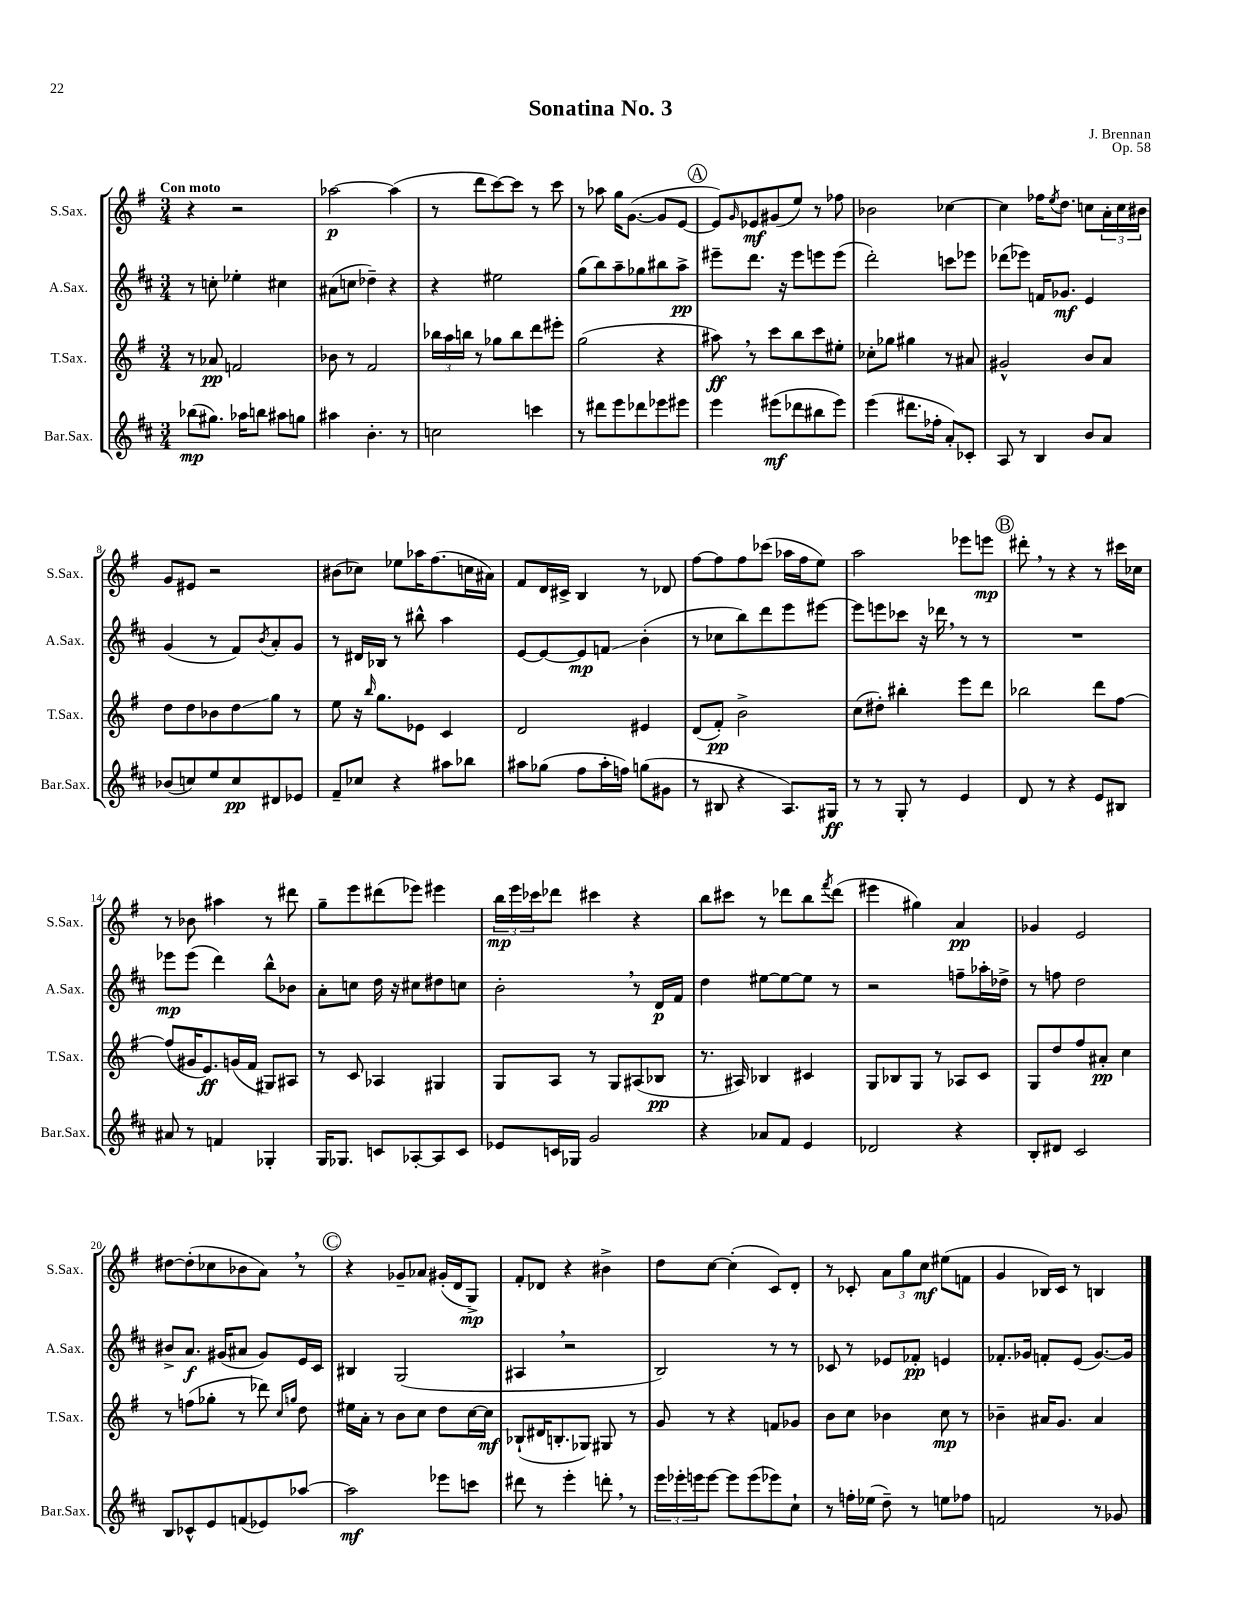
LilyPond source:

\header { title = "Sonatina No. 3" composer = "J. Brennan" opus = "Op. 58" }
<<
\new StaffGroup <<
\new Staff = "s0" \with { instrumentName = "S.Sax." shortInstrumentName = "S.Sax." } {
    \clef treble \key g \major \numericTimeSignature \time 3/4 \tempo "Con moto"
    r4 r2 |
    aes''2~\p aes''4( |
    r8 d'''8 c'''8~) c'''8 r8 c'''8 |
    r8 aes''8 g''16 g'8.~( g'8 e'8~ |
    \mark \markup { \circle "A" } e'8) \grace { g'16 } ees'8\mf gis'8( e''8) r8 fes''8 |
    bes'2 ces''4~ |
    ces''4 fes''16 \acciaccatura { e''8 } d''8. c''8 \tuplet 3/2 { a'16-. c''16 bis'16 } |
    g'8 eis'8 r2 |
    bis'8( ces''8) ees''8 aes''16 fis''8.( c''16 ais'16) |
    fis'8 d'16 cis'16-> b4 r8 des'8 |
    fis''8~ fis''8 fis''8 ces'''8( aes''16 fis''16 e''8) |
    a''2 ees'''8 e'''8\mp |
    \mark \markup { \circle "B" } dis'''8-. \breathe r8 r4 r8 cis'''16 ces''16 |
    r8 bes'8 ais''4 r8 dis'''8 |
    g''8-- e'''8 dis'''8( ees'''8) eis'''4 |
    \tuplet 3/2 { b''16\mp e'''16 ces'''16 } des'''8 cis'''4 r4 |
    b''8 cis'''8 r8 des'''8 b''8 \acciaccatura { fis'''8 } des'''8( |
    eis'''4 gis''4) a'4\pp |
    ges'4 e'2 |
    dis''8~ dis''8-.( ces''8 bes'8 a'8) \breathe r8 |
    \mark \markup { \circle "C" } r4 ges'8-- aes'8 gis'16-.( d'16 g8->\mp) |
    fis'8-. des'8 r4 bis'4-> |
    d''8 c''8~ c''4-.( c'8) d'8-. |
    r8 ces'8-. \tuplet 3/2 { a'8 g''8 c''8\mf } eis''8( f'8 |
    g'4 bes16) c'16 r8 b4 \bar "|." |
}
\new Staff = "s1" \with { instrumentName = "A.Sax." shortInstrumentName = "A.Sax." } {
    \clef treble \key d \major \numericTimeSignature \time 3/4
    r8 c''8-. ees''4-. cis''4 |
    ais'8( c''8 des''4--) r4 |
    r4 eis''2 |
    g''8( b''8) a''8-- ges''8 bis''8 a''8->\pp |
    \mark \markup { \circle "A" } eis'''8-- d'''8. r16 eis'''8 e'''8 e'''8( |
    d'''2-.) c'''8 ees'''8 |
    des'''8( ees'''8) f'16 ges'8.\mf e'4 |
    g'4( r8 fis'8) \acciaccatura { b'8 } a'8-. g'8 |
    r8 dis'16 bes16 r8 bis''8-^ a''4 |
    e'8~ e'8~ e'8\mp f'8\glissando b'4-.( |
    r8 ces''8 b''8) d'''8 e'''8 eis'''8~ |
    eis'''8 e'''8 ces'''8 r16 des'''16 \breathe r8 r8 |
    \mark \markup { \circle "B" } R2. |
    ees'''8\mp ees'''8( d'''4) b''8-^ bes'8 |
    a'8-. c''8 d''16 r16 cis''8 dis''8 c''8 |
    b'2-. \breathe r8 d'16\p fis'16 |
    d''4 eis''8~ eis''8~ eis''8 r8 |
    r2 f''8-- aes''16-. des''16-> |
    r8 f''8 d''2 |
    bis'8-> a'8.\f gis'16( ais'8 gis'8) e'16 cis'16 |
    \mark \markup { \circle "C" } bis4 g2( |
    ais4 \breathe r2 |
    b2) r8 r8 |
    ces'8 r8 ees'8 fes'8-.\pp e'4 |
    fes'8.-. ges'16 f'8-. e'8( ges'8.~) ges'16 \bar "|." |
}
\new Staff = "s2" \with { instrumentName = "T.Sax." shortInstrumentName = "T.Sax." } {
    \clef treble \key g \major \numericTimeSignature \time 3/4
    r8 aes'8\pp f'2 |
    bes'8 r8 fis'2 |
    \tuplet 3/2 { bes''16 a''16 b''16 } r8 ges''8 b''8 d'''8 eis'''8-. |
    g''2( r4 |
    \mark \markup { \circle "A" } ais''8\ff) \breathe r8 c'''8 b''8 c'''8 eis''8-. |
    ces''8-. ges''8 gis''4 r8 ais'8 |
    gis'2-^ b'8 a'8 |
    d''8 d''8 bes'8 d''8\glissando g''8 r8 |
    e''8 r16 \grace { b''16 } g''8. ees'8 c'4 |
    d'2 eis'4 |
    d'8( fis'8-.\pp) b'2-> |
    c''8( dis''8-.) bis''4-. e'''8 d'''8 |
    \mark \markup { \circle "B" } bes''2 d'''8 fis''8~ |
    fis''8( gis'16 e'8.\ff) g'16( fis'16 gis8) ais8 |
    r8 c'8 aes4 gis4 |
    g8 a8 r8 g8 ais8( bes8\pp |
    r8. ais16) bes4 cis'4 |
    g8 bes8 g8 r8 aes8 c'8 |
    g8 d''8 fis''8 ais'8-.\pp c''4 |
    r8 f''8( ges''8-. r8 des'''8) \grace { c''16 g''16 } d''8 |
    \mark \markup { \circle "C" } eis''16 a'16-. r8 b'8 c''8 d''8 c''16~ c''16\mf |
    bes8-!( dis'16 b8.-. ges8) gis8 r8 |
    g'8 r8 r4 f'8 ges'8 |
    b'8 c''8 bes'4 c''8\mp r8 |
    bes'4-- ais'16 g'8. ais'4 \bar "|." |
}
\new Staff = "s3" \with { instrumentName = "Bar.Sax." shortInstrumentName = "Bar.Sax." } {
    \clef treble \key d \major \numericTimeSignature \time 3/4
    bes''8\mp( gis''8.) aes''16 b''8 ais''8 g''8 |
    ais''4 b'4.-. r8 |
    c''2 c'''4 |
    r8 dis'''8 e'''8 des'''8 ees'''8 eis'''8 |
    \mark \markup { \circle "A" } e'''4 eis'''8\mf( des'''8 bis''8 eis'''8) |
    e'''4( dis'''8. fes''16-. a'8-.) ces'8-. |
    a8 r8 b4 b'8 a'8 |
    bes'8( c''8) e''8 c''8\pp dis'8 ees'8 |
    fis'8-- ces''8 r4 ais''8 bes''8 |
    ais''8 ges''8( fis''8 ais''16-. f''16) g''8( gis'8 |
    r8 bis8 r4 a8.) gis16\ff |
    r8 r8 g8-. r8 e'4 |
    \mark \markup { \circle "B" } d'8 r8 r4 e'8 bis8 |
    ais'8 r8 f'4 ges4-. |
    g16 ges8. c'8 aes8~-. aes8 c'8 |
    ees'8 c'16 ges16 g'2 |
    r4 aes'8 fis'8 e'4 |
    des'2 r4 |
    b8-. dis'8 cis'2 |
    b8 ces'8-^ e'8 f'8( ees'8) aes''8~ |
    \mark \markup { \circle "C" } aes''2\mf ees'''8 c'''8 |
    dis'''8 r8 e'''4-. d'''8-. \breathe r8 |
    \tuplet 3/2 { e'''16 ees'''16-. e'''16 } e'''8~ e'''8 e'''8( ees'''8) cis''8-! |
    r8 f''16-. ees''16( d''8--) r8 e''8 fes''8 |
    f'2 r8 ges'8 \bar "|." |
}
>>
>>
